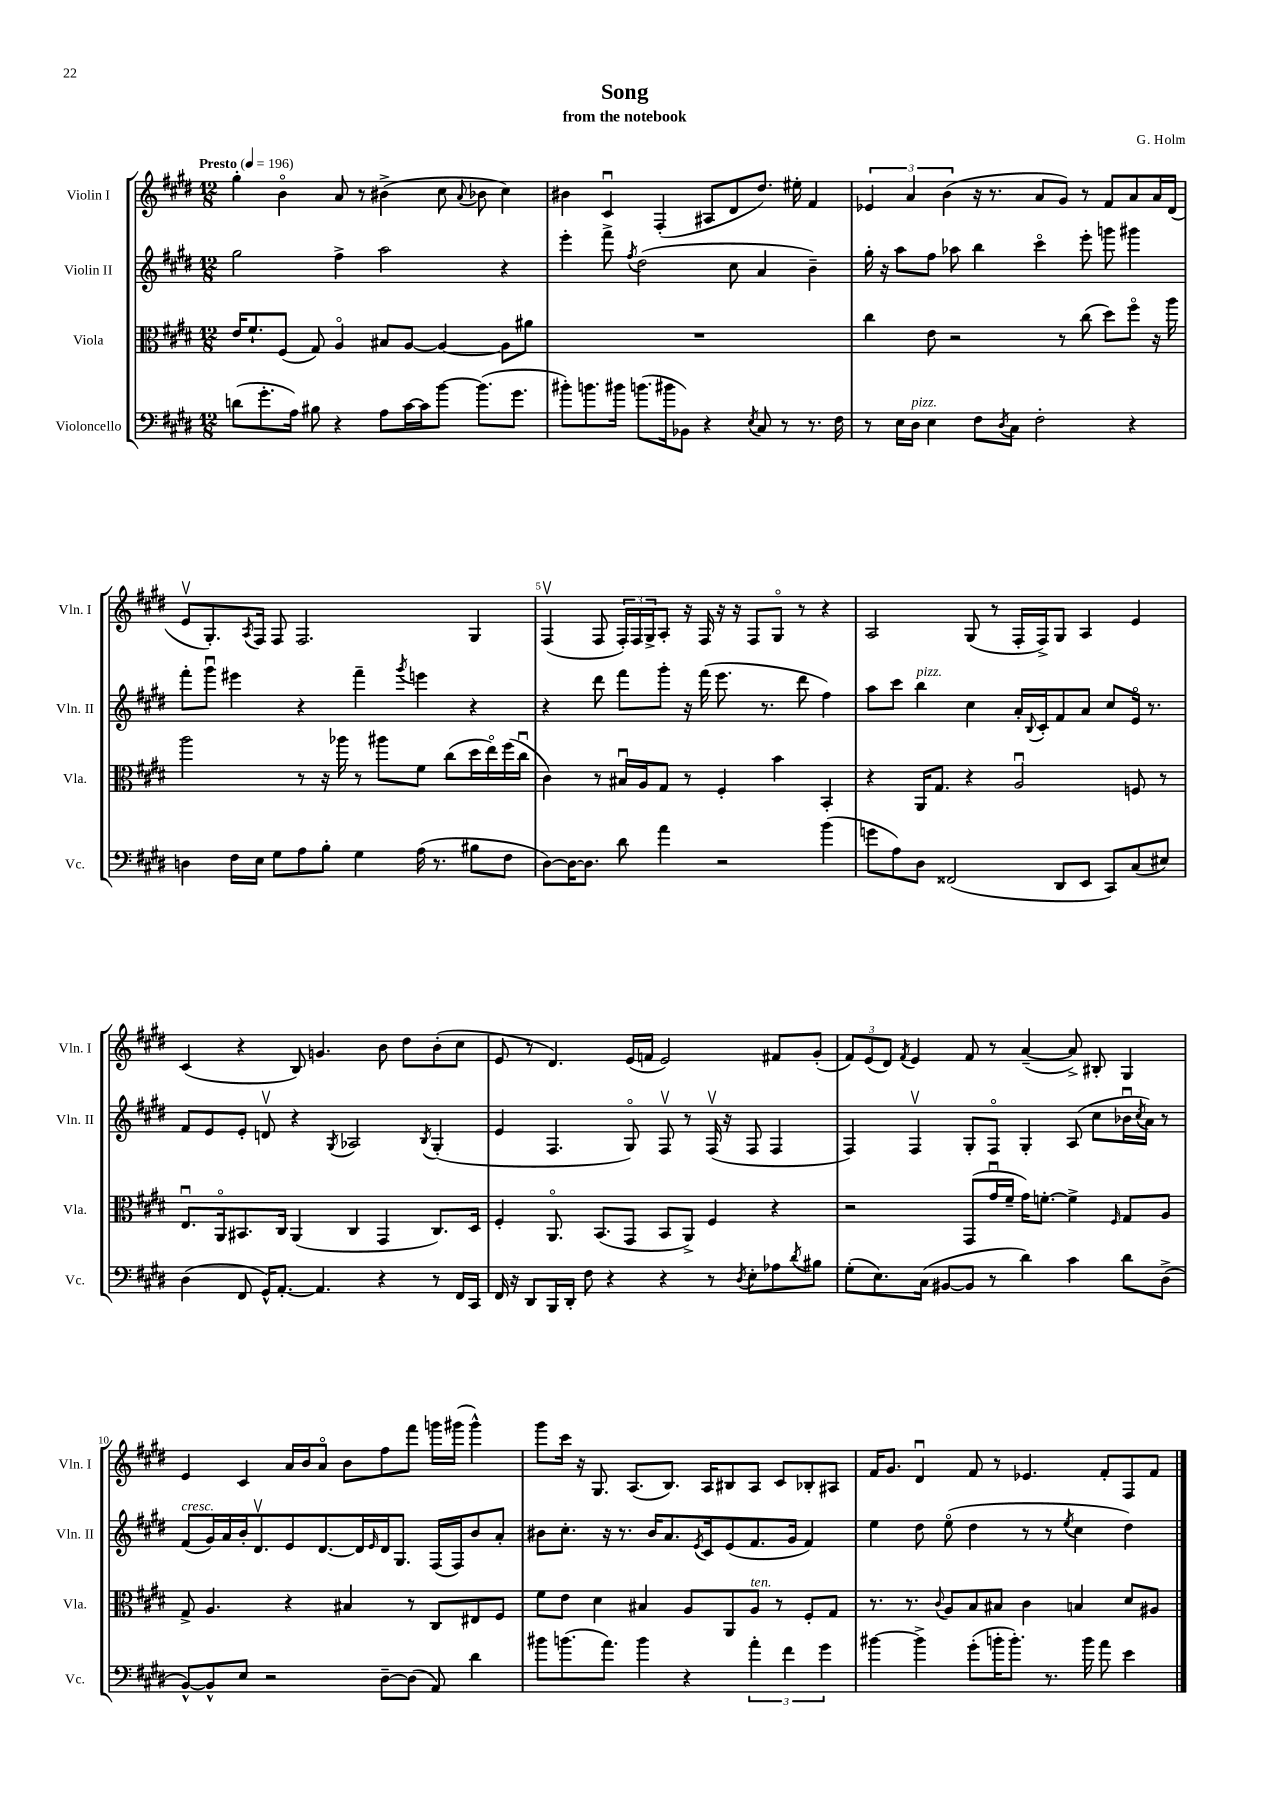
\header { title = "Song" composer = "G. Holm" subtitle = "from the notebook" }
<<
\new StaffGroup <<
\new Staff = "s0" \with { instrumentName = "Violin I" shortInstrumentName = "Vln. I" } {
    \clef treble \key e \major \numericTimeSignature \time 12/8 \tempo "Presto" 4 = 196
    gis''4-. b'4\flageolet a'8 r8 bis'4->( cis''8 \appoggiatura { a'8 } bes'8 cis''4) |
    bis'4 cis'4\downbow fis4-.( ais8 dis'8 dis''8.) eis''16-. fis'4 |
    \tuplet 3/2 { ees'4 a'4 b'4( } r16 r8. a'8 gis'8) r8 fis'8 a'8 a'16 dis'16( |
    e'8\upbow gis8.-.) \acciaccatura { a8 } fis16 fis8 fis2. gis4 |
    fis4\upbow( fis8 \tuplet 3/2 { fis16-.) fis16 gis16-> } a8-. r16 fis16 r16 r16 fis8 gis8\flageolet r8 r4 |
    a2 gis8( r8 fis16-. fis16->) gis8 a4 e'4 |
    cis'4( r4 b8) g'4. b'8 dis''8 b'8-.( cis''8 |
    e'8 r8 dis'4.) e'16( f'16 e'2) fis'8 gis'8-.( |
    \tuplet 3/2 { fis'8) e'8( dis'8) } \acciaccatura { fis'8 } e'4 fis'8 r8 a'4~--( a'8->) bis8-. gis4 |
    e'4 cis'4 a'16 b'16 a'8\flageolet b'8 fis''8 fis'''8 g'''16 gis'''16( gis'''4-^) |
    gis'''8 cis'''16 r16 gis8. a8.( b8.) a16 bis8 a8 cis'8 bes8-. ais8 |
    fis'16 gis'8. dis'4\downbow fis'8 r8 ees'4. fis'8-. fis8 fis'8 \bar "|." |
}
\new Staff = "s1" \with { instrumentName = "Violin II" shortInstrumentName = "Vln. II" } {
    \clef treble \key e \major \numericTimeSignature \time 12/8
    gis''2 fis''4-> a''2 r4 |
    e'''4-. fis'''8-> \acciaccatura { fis''8 } dis''2( cis''8 a'4 b'4--) |
    gis''16-. r16 a''8 fis''8 aes''8 b''4 cis'''4\flageolet e'''8-. g'''8 gis'''4 |
    fis'''8-. gis'''8\downbow eis'''4 r4 fis'''4-- \acciaccatura { gis'''8 } e'''4 r4 |
    r4 dis'''8 fis'''8 gis'''8-. r16 fis'''16( e'''8. r8. dis'''8 fis''4) |
    a''8 cis'''8 b''4^\markup { \italic "pizz." } cis''4 a'16-. \appoggiatura { b8 } cis'16-. fis'8 a'8 cis''8 e'16\flageolet r8. |
    fis'8 e'8 e'8-. d'8\upbow r4 \acciaccatura { gis8 } aes2 \acciaccatura { b8 } gis4-.( |
    e'4 fis4. gis8\flageolet) fis8\upbow r8 fis16\upbow( r16 fis8 fis4 |
    fis4) fis4\upbow gis8-. fis8\flageolet gis4-. a8( cis''8 bes'16\downbow \acciaccatura { cis''8 } a'16) r8 |
    fis'8^\markup { \italic "cresc." }( gis'16) a'16 b'16-. dis'8.\upbow e'8 dis'8.~ dis'16 \grace { e'16 } dis'16 gis8. fis16( fis16) b'8 a'8-. |
    bis'8 cis''8.-. r16 r8. bis'16 a'8. \acciaccatura { e'8 } cis'16 e'8( fis'8. gis'16 fis'4) |
    e''4 dis''8 e''8\flageolet( dis''4 r8 r8 \acciaccatura { e''8 } cis''4 dis''4) \bar "|." |
}
\new Staff = "s2" \with { instrumentName = "Viola" shortInstrumentName = "Vla." } {
    \clef alto \key e \major \numericTimeSignature \time 12/8
    e'16 fis'8.-! fis8( gis8) a4\flageolet bis8 a8~ a4~ a8 ais'8 |
    R1. |
    cis''4 e'8 r2 r8 cis''8( dis''8) fis''8\flageolet r16 a''16 |
    a''2 r8 r16 aes''16 r8 ais''8 fis'8 cis''8( dis''16 e''16\flageolet) fis''16( cis''16\downbow |
    cis'4) r8 bis16\downbow a16 gis8 r8 fis4-. b'4 b,4-. |
    r4 a,16 gis8. r4 a2\downbow f8 r8 |
    e8.\downbow a,16\flageolet bis,8. cis16 a,4( cis4 gis,4 cis8.) dis16 |
    fis4-. a,8.\flageolet b,8.( gis,8 b,8 a,8->) fis4 r4 |
    r2 gis,8( gis'16\downbow fis'16-- gis'16) f'8.~-. f'4-> \grace { fis16 } gis8 a8 |
    gis8-> a4. r4 bis4 r8 cis8 eis8 fis8 |
    fis'8 e'8 dis'4 bis4 a8 a,8 a8^\markup { \italic "ten." } r8 fis8-. gis8 |
    r8. r8. \appoggiatura { cis'8 } a8 b8 bis8 cis'4 b4 dis'8 ais8 \bar "|." |
}
\new Staff = "s3" \with { instrumentName = "Violoncello" shortInstrumentName = "Vc." } {
    \clef bass \key e \major \numericTimeSignature \time 12/8
    d'8( gis'8.-. a16) bis8 r4 a8 cis'16~ cis'16 b'8~ b'8.( gis'8. |
    bis'8-.) b'8. bis'16 b'8.( bis'16 bes,8) r4 \acciaccatura { e8 } cis8 r8 r8. fis16 |
    r8 e16 dis16^\markup { \italic "pizz." } e4 fis8 \acciaccatura { dis8 } cis8 fis2-. r4 |
    d4 fis16 e16 gis8 a8 b8-. gis4 a16( r8. bis8 fis8 |
    dis8~) dis16~ dis8. dis'8 a'4 r2 b'4( |
    g'8 a8) dis8 fisis,2( dis,8 e,8 cis,8) cis8( eis8) |
    dis4( fis,8 gis,16-^) a,8.~-. a,4. r4 r8 fis,16 cis,16 |
    fis,16 r16 dis,8 b,,16 dis,16-. fis8 r4 r4 r8 \acciaccatura { dis8 } e8-. aes8 \acciaccatura { dis'8 } bis8 |
    gis8-.( e8.) cis16( bis,8~ bis,8 r8 dis'4) cis'4 dis'8 dis8->( |
    b,8~-^) b,8-^ e8 r2 dis8~-- dis8( a,8) dis'4 |
    bis'8 b'8.( a'8.) b'4 r4 \tuplet 3/2 { a'4-. fis'4 gis'4 } |
    bis'4~ bis'4-> gis'8-.( b'16-. b'8.-.) r8. b'16 a'8 e'4 \bar "|." |
}
>>
>>
\layout { \context { \Score \override BarNumber.break-visibility = ##(#f #t #t) barNumberVisibility = #(every-nth-bar-number-visible 5) } }
